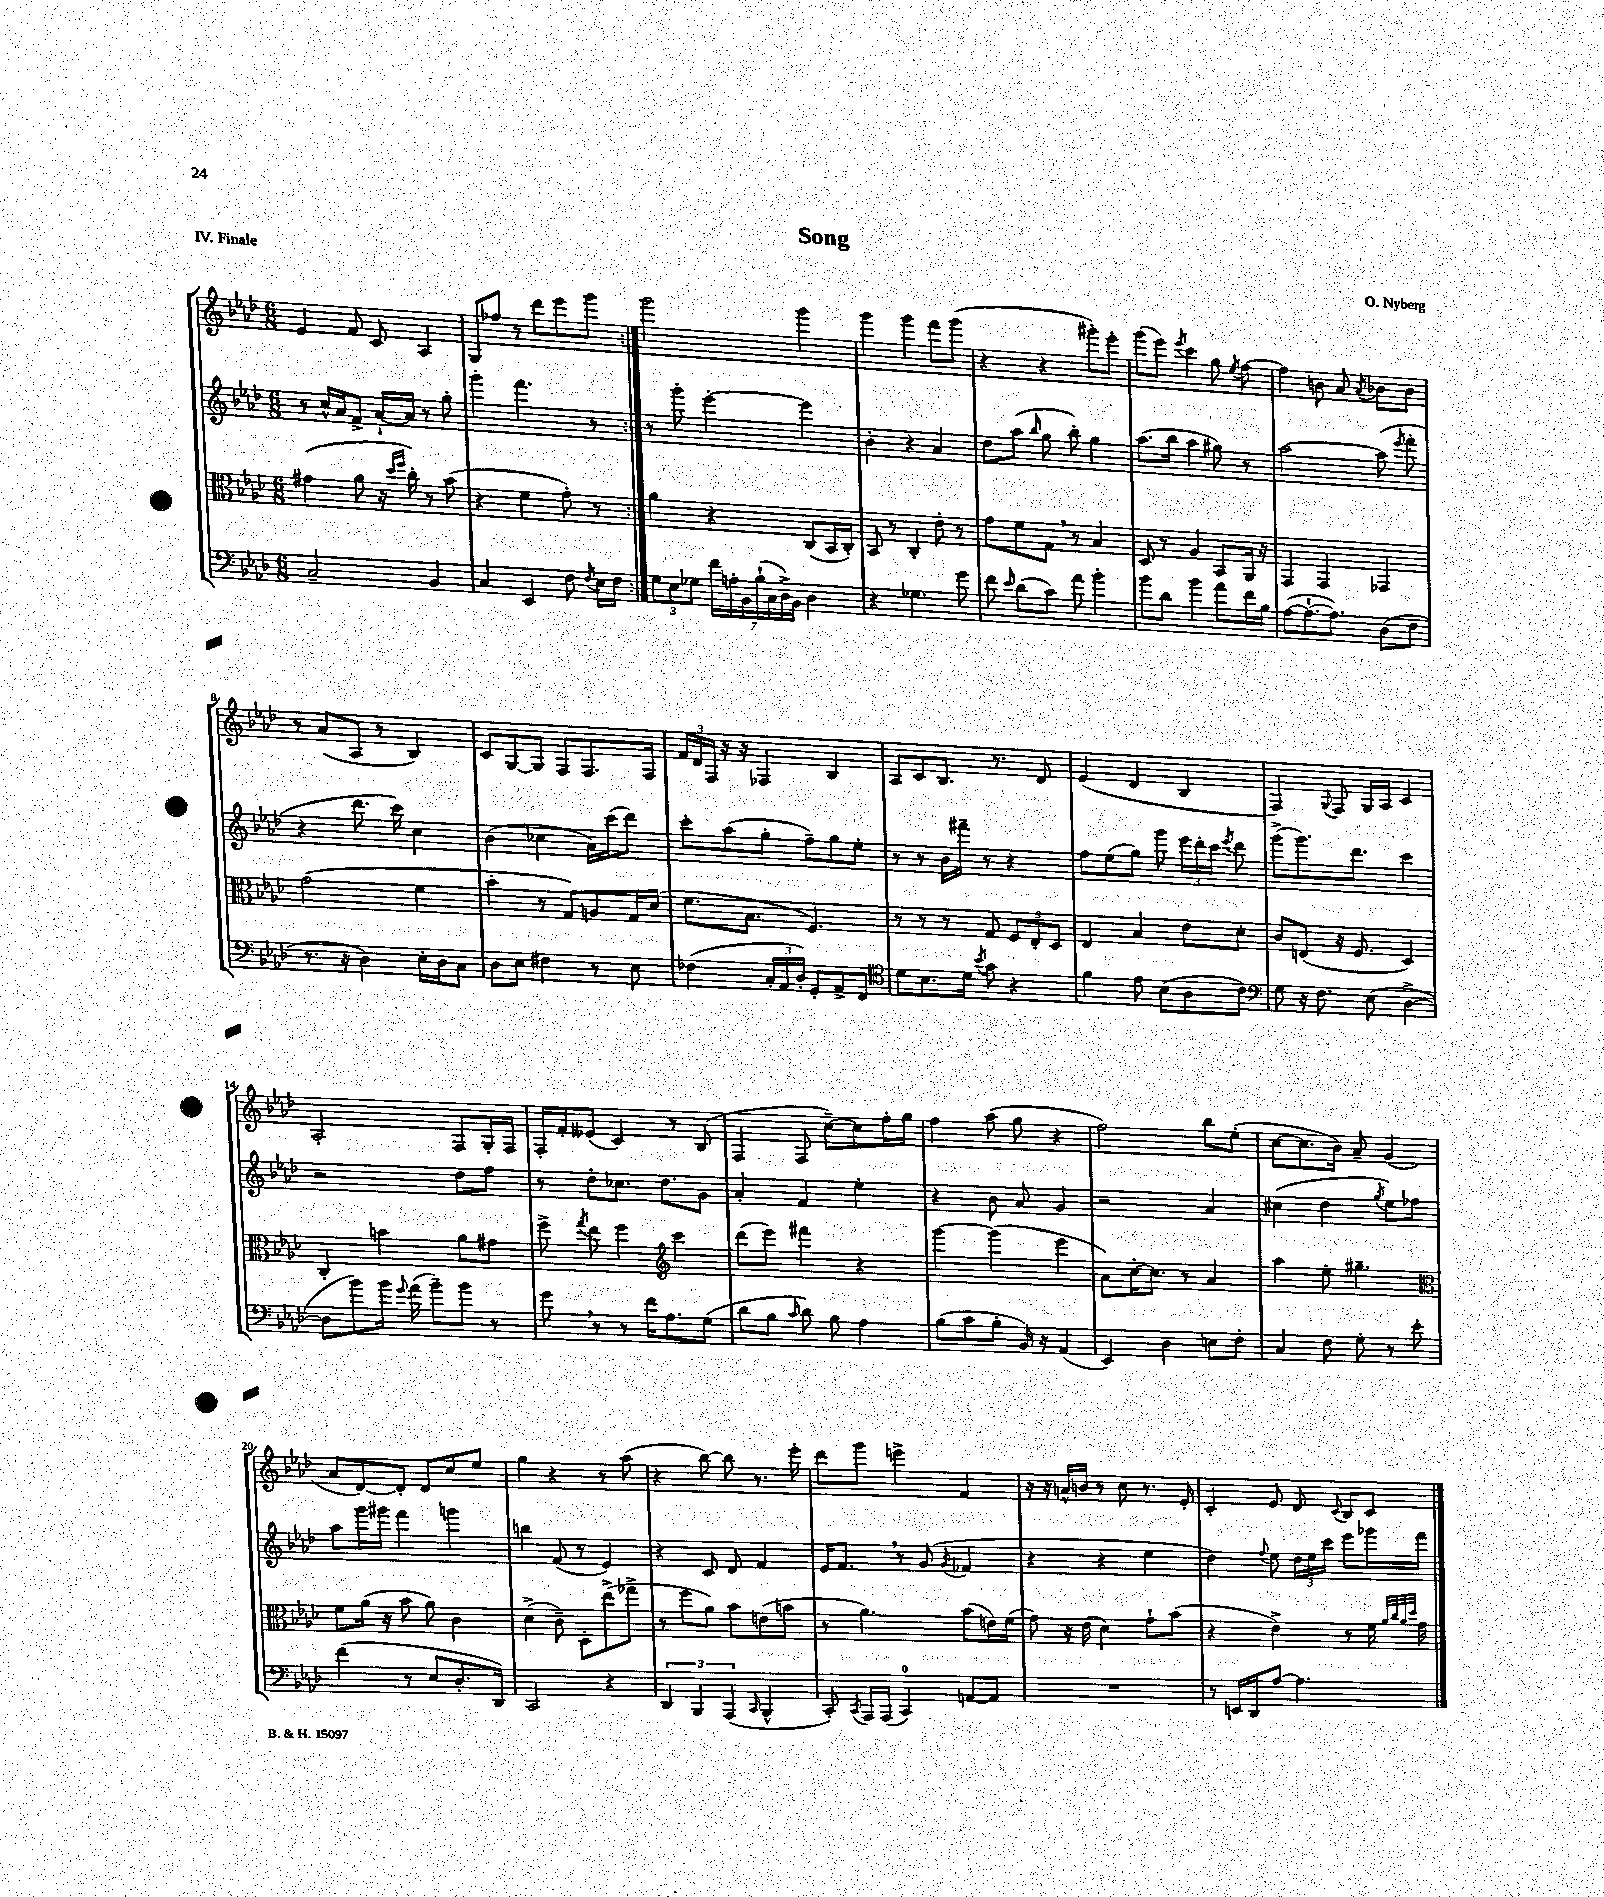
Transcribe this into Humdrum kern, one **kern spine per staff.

**kern	**kern	**kern	**kern
*staff4	*staff3	*staff2	*staff1
*clefF4	*clefC3	*clefG2	*clefG2
*k[b-e-a-d-]	*k[b-e-a-d-]	*k[b-e-a-d-]	*k[b-e-a-d-]
*M6/8	*M6/8	*M6/8	*M6/8
2C~	(4g#	8r	4e-
.	.	16cc^^	.
.	.	16a-	.
.	8a-	8f^	8f
.	16r	[16a-`	8c
.	16qqdd-	.	.
.	16qqff	.	.
.	16cc')	16a-]	.
4BB-	8r	8r	4A-
.	(8b-	8gg'	.
=	=	=	=
4C	4r	4ggg'	8G
.	.	.	8ff-
4EE-	4f	4.fff	8r
.	.	.	8ddd-
8F	8g')	.	8eee-
8qF	.	.	.
16E-	8r	8r	8ggg
16F	.	.	.
=:|!	=:|!	=:|!	=:|!
12G	4a-	8r	2ggg
12E-	.	.	.
.	.	8ggg'	.
12G-	.	.	.
28f	4r	[4eee-'	.
28A'	.	.	.
28BB-	.	.	.
(28B-`	.	.	.
28C	.	.	.
28D-^)	.	.	.
28BB-	.	.	.
4D-	(8C	4eee-]	4ggg
.	16BB-	.	.
.	16C')	.	.
=	=	=	=
4r	8BB-	4b-'	4ggg
.	8r	.	.
4.G-	4C'	4r	4ggg
.	8e-'	4a-	8fff
8g	8r	.	(8ggg
=	=	=	=
8f	8g	8dd-	4r
16qqe-	.	.	.
(8d-	8f	(8aa-	.
.	.	16qqbb-	.
8c)	8G	8gg	4r
8a-	8r	8bb-')	.
4b-'	4B-	4gg	8ggg#')
.	.	.	8eee-'
=	=	=	=
8b-	8D-	(8.aa-	(8ggg
8d-	8r	.	8eee-)
.	.	16bb-	.
.	.	.	8qeee-
4b-	4A-	4aa-	4ccc
8a-	8BB-	8gg#)	8gg
.	.	.	8qee-
16f	16AA-	8r	[8ff
16B-	16r	.	.
=	=	=	=
([8A-	4GG	[2aa-	4ff]
8.A-`_	.	.	.
.	4GG	.	8b
8.A-])	.	.	.
.	.	.	8a-
.	.	.	8qa-
(8D-	4GG-	(8aa-]	8b-
.	.	8qeee-	.
8F	.	8fff'	8b-
=	=	=	=
8.r	(2g	4r	8r
.	.	.	(8a-
16r	.	.	.
4D-)	.	8.ddd-	8A-
.	.	.	8r
.	.	16ccc)	.
16E-'	4f	4cc	4B-)
16D-	.	.	.
8C	.	.	.
=	=	=	=
8D-	4b-'	(4b-	8c
8E-	.	.	[8G
4F#	8r	4cc-	8G]
.	8G)	.	8F
8r	8A	16a-)	8.F
.	.	(16ccc	.
8E-	16G	8ddd-)	.
.	(16d-	.	16F
=	=	=	=
(4F-	8.f	8ccc'	24f
.	.	.	24d-
.	.	.	24F
.	.	(8aa-	16r
.	8.B-	.	16r
24C'	.	8gg'	4F-
24AA-	.	.	.
24D-')	.	.	.
8GG'	4.F)	8ff~)	.
8AA-^	.	8gg	4B-
8FF	.	8ee-'	.
=	=	=	=
*clefC4	*	*	*
8d-	8r	8r	8A-
8.B-	8r	8r	8c
.	8r	16b-	8.B-
16d-	.	16fff#~	.
8qb-	.	.	.
8g	8G	8r	.
.	.	.	8.r
4r	12F	4r	.
.	12E-'	.	.
.	.	.	8d-
.	12D-	.	.
=	=	=	=
4f	4E-	8ff	(4e-
.	.	(8ee-	.
8e-	4B-	8gg)	4d-
(8B-	.	8ggg	.
8A-	8e-	24eee-	4B-
.	.	24ddd-'	.
.	.	24ccc	.
.	.	8qeee-	.
8c)	8d-'	8ddd-	.
=	=	=	=
*clefF4	*	*	*
8G	8c	(8ggg^	4F)
16r	(8E	8.ggg)	.
8.F	.	.	.
.	.	.	8qqG
.	16r	.	8F
.	8.F	8.ddd-	.
(8E-	.	.	16G
.	.	.	16A-
[4D-^	4D-)	4ccc	4c
=	=	=	=
8D-]	4C'	2r	2A-'
8b-)	.	.	.
16b-	4b	.	.
8qqg	.	.	.
(16a-	.	.	.
8b-~)	.	.	.
8b-	8a-	8dd-	8F
8r	8g#	8ff	16G'
.	.	.	16F
=	=	=	=
8g	8ff^	8r	16F'
.	.	.	16f'
.	8qgg	.	.
8r	8ee-	8dd-'	(8e--
8r	4ff	8.cc-	4c)
16f	.	.	.
8.A-	.	8.dd-	.
*	*clefG2	*	*
.	4ccc	.	8r
(8G	.	8g	(8B-
=	=	=	=
8d-	(8ddd-	4a-'	4F
8B-	8eee-)	.	.
16qqc	.	.	.
8d-)	4fff#	4f	8F
8B-	.	.	[8cc~)
4A-	4r	4ee-'	8cc]
.	.	.	16ff'
.	.	.	16gg
=	=	=	=
(8B-	[4ggg	4r	4ff
8c	.	.	.
8B-'	(4ggg]	8b-	(8aa-
16BB-)	.	8a-	8gg
16r	.	.	.
(4AA-	4eee-	4g	4r
=	=	=	=
4EE-)	8a-)	2r	2ff)
.	[16cc'	.	.
.	8.cc]	.	.
4D-	.	.	.
.	8r	.	.
8E	4a-	4a-	8bb-
8F'	.	.	(8ee-'
=	=	=	=
4C	4aa-	(4cc#	[8cc
.	.	.	8.cc]
8F	8ee-'	4dd-	.
.	.	.	16b-)
8G'	4.gg#~	.	8a-~
.	.	8qgg	.
8r	.	8ee-)	(4g
8e-'	.	8ff-	.
=	=	=	=
*	*clefC3	*	*
(4f	8f	8aa-	8a-
.	(16a-	16ggg	[8d-)
.	16r	16ggg#	.
8r	8b-	4fff	8d-']
8E-	8a-)	.	8d-
8.D-'	4c	4ggg	8cc
.	.	.	8ee-
16DD-)	.	.	.
=	=	=	=
2CC	(4d-^	4bb	4gg
.	8c~)	(8f	4r
.	8D-'	8r	.
4r	(8ee-^	4e-)	8r
.	8gg-^	.	(8aa-
=	=	=	=
6DD-	8r	4r	4r
.	8ff	.	.
6BBB-	.	.	.
.	8a-)	8c	[8bb-)
(6AAA-	.	.	.
.	8b-	8d-	8bb-]
16qqCC	.	.	.
4BBB-^^	(8e	4f	8.r
.	8b	.	.
.	.	.	16eee-'
=	=	=	=
8CC')	8r	16e-	8ddd-
.	.	8.f	.
8qCC	.	.	.
16AAA-	4.a-)	.	8ggg
(16AAA-	.	.	.
4CC)	.	8r	4eee^
.	.	(8g	.
.	.	8qg	.
[8AA	(8b-	4f-	4f
8AA]	16e)	.	.
.	(16f	.	.
=	=	=	=
2.r	8g)	4r	16r
.	.	.	16r
.	16r	.	16a^^
.	(16e-	.	16b
.	4d-)	4r	8r
.	.	.	8cc
.	8g`	4ee-	8.r
.	(8b-	.	.
.	.	.	16e-'
=	=	=	=
8r	4r	4dd-)	4c'
16EE	.	.	.
16DD-	.	.	.
.	.	8qqff	.
[8A-	4e-^)	8ee-	8e-
4.A-]	.	24dd-	8d-
.	.	24ee-	.
.	.	24ccc	.
.	.	.	8qqc
.	8r	8eee-	8B-
.	16f	16ggg-	8c
.	32qqa-	.	.
.	32qqcc	.	.
.	32qqa-	.	.
.	32qqdd-	.	.
.	16g	16fff	.
==	==	==	==
*-	*-	*-	*-
